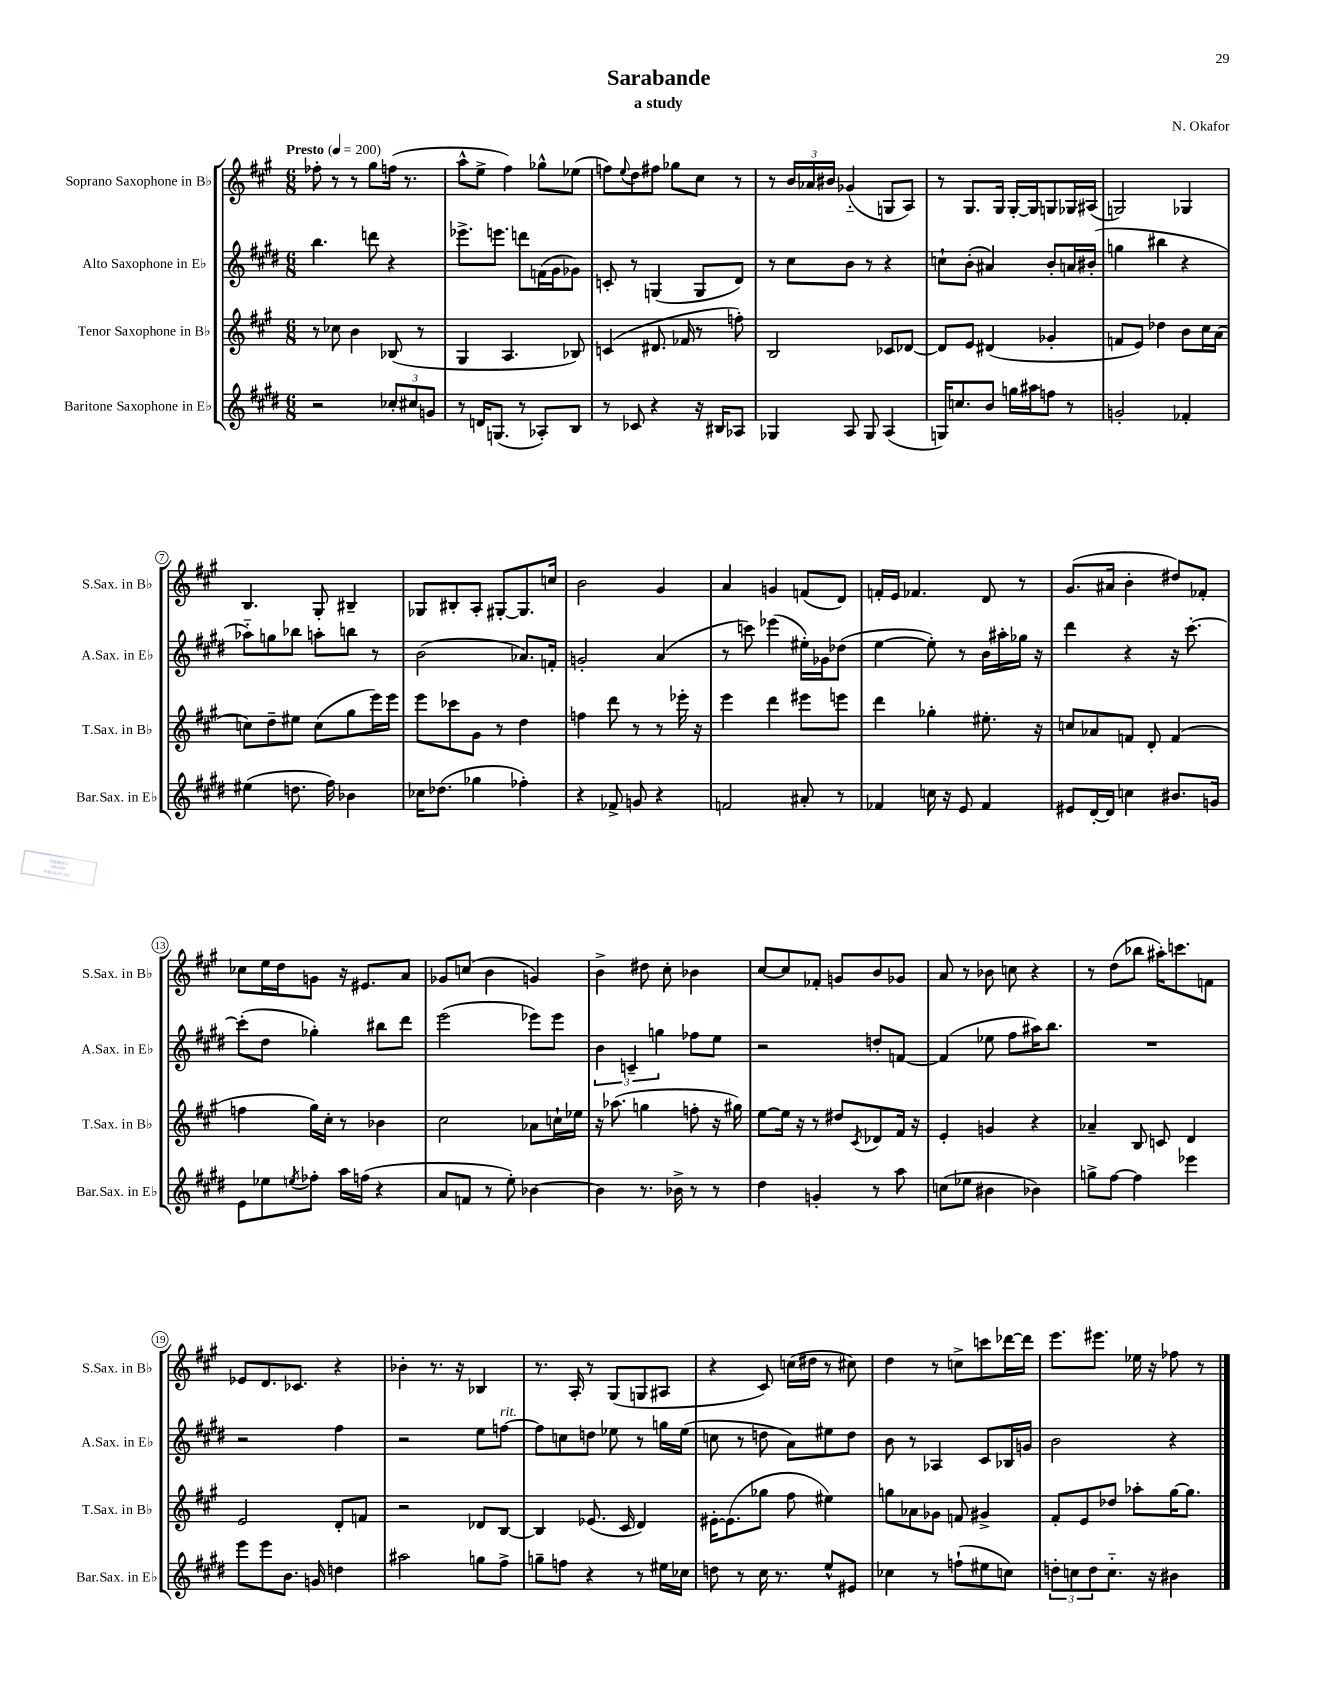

**kern	**kern	**kern	**kern
*part4	*part3	*part2	*part1
*staff4	*staff3	*staff2	*staff1
*I"Baritone Saxophone in E♭	*I"Tenor Saxophone in B♭	*I"Alto Saxophone in E♭	*I"Soprano Saxophone in B♭
*I'Bar.Sax. in E♭	*I'T.Sax. in B♭	*I'A.Sax. in E♭	*I'S.Sax. in B♭
*clefG2	*clefG2	*clefG2	*clefG2
*k[f#c#g#d#]	*k[f#c#g#]	*k[f#c#g#d#]	*k[f#c#g#]
*M6/8	*M6/8	*M6/8	*M6/8
*MM200	*MM200	*MM200	*MM200
=1	=1	=1	=1
!	!	!	!LO:TX:a:B:t=Presto
2r	8r	4.bb\	8ff-X'\
.	8cc-X\	.	8r
.	4b\	.	8r
.	.	8dddn\	8gg#\L
12cc-X'/L	(8B-X/	4r	(16ffn\Jk
.	.	.	8.r
12cc#X/	.	.	.
.	8r	.	.
12gn/J	.	.	.
=2	=2	=2	=2
8r	4G#/	8.eee-X^\L	8aa^^\L
16dn/KL	.	.	8ee^\J
(8.Gn/J	.	8.eeen\J	.
.	4.A/	.	4ff#\)
8r	.	8dddn\L	.
8A-X'/L)	.	(16fn\L	8gg-X^^\L
.	.	16g#\J	.
8B/J	8B-X/)	8g-X\J)	(8ee-X\J
=3	=3	=3	=3
8r	(4cn/	8cn'/	8ffn\L)
.	.	.	8qqee/
8c-X/	.	8r	8dd\
4r	8.d#X/	(4Gn/	8ff#X\J
.	.	.	8gg-X\L
.	16f-X/	.	.
16r	8r	8G/L	8cc#\J
16B#X/KL	.	.	.
8A-X/J	8ffn'\)	8d#/J)	8r
=4	=4	=4	=4
4G-X/	2B/	8r	8r
.	.	8cc#\L	24b/LL
.	.	.	24a-X/
.	.	.	24b#X/JJ
8A/	.	8b\J	(4g-X/
8G-/	.	8r	.
(4A/	8c-X/L	4r	8Gn/L
.	[8d-X/J	.	8A/J)
=5	=5	=5	=5
16Gn/KL)	8d-/L]	8ccn`\L	8r
8.ccn/	.	.	.
.	8e/J	(8b'\J	8.G#/L
8b/J	(4d#X/	4a#X/)	.
.	.	.	16G#/Jk
16ggn\LL	.	.	[16G#'/LL
16aa#X\J	.	.	16G#/J]
8ffn\J	4g-X'/	8b'/L	8Gn/
8r	.	16an/L	16G-X/L
.	.	(16b#X'/JJ	(16A#X/JJ
=6	=6	=6	=6
2gn'/	8fn/L	4ggn\	2Gn/)
.	8e/J)	.	.
.	4dd-X\	4bb#X\	.
4f-X'/	8b\L	4r	4G-X/
.	16cc#\L	.	.
.	(16a\JJ	.	.
!!LO:LB:g=z
=7	=7	=7	=7
(4ee#X\	8ccn\L)	8aa-X\L)	4.B/
.	8dd~\	8ggn\	.
8.ddn\	8ee#X\J	8bb-X\J	.
.	(8cc\L	8aan'\L	8G#'/
16ff#\)	.	.	.
4b-X\	8gg#\	8bbn\J	4B#X~/
.	16eee\L)	8r	.
.	16eee\JJ	.	.
=8	=8	=8	=8
16cc-X\KL	8eee\L	(2b\	8G-X/L
(8.dd-X\J	.	.	.
.	8ccc-X\	.	8B#X'/
4gg-X\	8g#\J	.	8A'/J
.	8r	.	[8G#X'/L
4ff-X'\)	4dd\	8.a-X/L)	8.G#/]
.	.	16fn'/Jk	16ccn/Jk
=9	=9	=9	=9
4r	4ffn\	2gn'/	2b\
8f-X^/	8ddd\	.	.
8gn/	8r	.	.
4r	8r	(4a/	4g#/
.	16eee-X'\	.	.
.	16r	.	.
=10	=10	=10	=10
2fn/	4eee\	8r	4a/
.	.	8cccn\)	.
.	4ddd\	(4eee-X\	4gn/
8a#X'/	8eee#X\L	16ee#X'\LL)	(8fn/L
.	.	16g-X\J	.
8r	8eeen\J	(8dd-X\J	8d/J)
=11	=11	=11	=11
4f-X/	4ddd\	[4ee\	16fn'/LL
.	.	.	16e/JJ
.	.	.	4.f-X/
16ccn\	4gg-X'\	8ee'\])	.
16r	.	.	.
8e/	.	8r	.
4f-/	8.ee#X'\	16b\LL	8d/
.	.	16aa#X'\	.
.	.	16gg-X\JJ	8r
.	16r	16r	.
=12	=12	=12	=12
8e#X/L	8ccn/L	4ddd#\	(8.g#/L
[16d#'/L	8a-X/	.	.
16d#/JJ]	.	.	16a#X/Jk
4ccn\	8fn/J	4r	4b'\
.	8d'/	.	.
8.b#X/L	(4f/	16r	8dd#X/L)
.	.	[8.ccc#'\	.
.	.	.	8f-X'/J
16gn/Jk	.	.	.
!!LO:LB:g=z
=13	=13	=13	=13
8e\L	4ffn\	(8ccc#'\L]	8cc-X\L
8ee-X\	.	8dd#\J	16ee\L
.	.	.	16dd\J
8qeen/	.	.	.
8ff-X'\J	16gg#\LL)	4gg-X'\)	8gn\J
.	16cc#'\JJ	.	.
16aa\LL	8r	.	16r
(16ffn\JJ	.	.	8.e#X/L
4r	4b-X\	8bb#X\L	.
.	.	8ddd#\J	8a/J
=14	=14	=14	=14
8a/L	2cc#\	(2eee\	8g-X/L
8fn/J	.	.	(8ccn/J
8r	.	.	4b\
8ee'\)	.	.	.
[4b-X\	8a-X\L	8eee-X\L)	4gn/)
.	16ccn`\L	8eee-\J	.
.	16ee-X\JJ	.	.
=15	=15	=15	=15
4b-\]	16r	6b\	4b^\
.	(8.aa-X\	.	.
.	.	6cn~/	.
8.r	4ggn\	.	8dd#X\
.	.	6ggn\	.
.	.	.	8cc#'\
16b-X^\	.	.	.
8r	8ffn'\	8ff-X\L	4b-X\
8r	16r	8ee\J	.
.	16gg#X\)	.	.
=16	=16	=16	=16
4dd#\	[8ee\L	2r	[8cc#/L
.	16ee\Jk]	.	8cc#/]
.	16r	.	.
4gn'/	8r	.	8f-X'/J
.	8dd#X/L	.	8gn/L
.	8qc#/	.	.
8r	8d-X/	8ddn'/L	8b/
8aa\	16f#/Jk	[8fn/J	8g-X/J
.	16r	.	.
=17	=17	=17	=17
(8ccn\L	4e'/	(4f/]	8a/
8ee-X\J	.	.	8r
4b#X\	4gn/	8ee-X\	8b-X\
.	.	8ff#\L	8ccn\
4b-X\)	4r	16aa#X\K)	4r
.	.	8.bb\J	.
=18	=18	=18	=18
8ggn^\L	4a-X~/	2.r	8r
[8ff#\J	.	.	(8dd\L
4ff#\]	8B/	.	8bb-X\J
.	8cn/	.	16aa#X'\KL)
.	.	.	8.cccn\
4eee-X\	4d/	.	.
.	.	.	8fn\J
!!LO:LB:g=z
=19	=19	=19	=19
8eee\L	2e/	2r	8e-X/L
8eee\	.	.	8.d/
8.b\J	.	.	.
.	.	.	8.c-X/J
16gn/	.	.	.
4ddn\	8d'/L	4ff#\	4r
.	8fn/J	.	.
=20	=20	=20	=20
2aa#X\	2r	2r	4b-X'\
.	.	.	8.r
.	.	.	16r
8ggn\L	8d-X/L	8ee\L	4B-X/
!	!	!LO:TX:a:i:t=rit.	!
8ff#^\J	[8B/J	[8ffn\J	.
=21	=21	=21	=21
8ggn~\L	4B/]	8ff\L]	8.r
8ffn\J	.	8ccn\	.
.	.	.	16A'/
4r	(8.e-X/	8ddn\J	8r
.	.	8ee-X\	(8G#/L
.	16c#/	.	.
8r	4d/)	8r	8Gn/
16ee#X\LL	.	16ggn\LL	8A#X/J
16cc-X\JJ	.	(16ee-\JJ	.
=22	=22	=22	=22
8ddn\	[16e#X'\KL	8ccn\	4r
.	(8.e#\]	.	.
8r	.	8r	.
16cc#\	8gg-X\J	8ddn\	8c#/)
8.r	.	.	.
.	8ff#\	8a\L)	(16ccn\LL
.	.	.	16dd#X\JJ
8ee^^/L	4ee#X\)	8ee#X\	8r
8e#X/J	.	8dd\J	8cc#X\)
=23	=23	=23	=23
4cc-X\	8ggn\L	8b\	4dd\
.	8a-X\	8r	.
8r	8g-X\J	4A-X/	8r
(8ffn`\L	8fn/	.	8ccn^\L
8ee#X\	4g#X^/	8c#/L	8cccn\
8ccn\J)	.	16B-X/L	[16ddd-X\L
.	.	16gn/JJ	16ddd-\JJ]
=24	=24	=24	=24
12ddn'\L	8f#'/L	2b\	8.eee\L
12ccn\	.	.	.
.	8e/	.	.
12dd\	.	.	.
.	.	.	8.eee#X\J
8.cc\J	8dd-X/J	.	.
.	8aa-X'\L	.	16ee-X\
16r	.	.	16r
4b#X\	[16gg#\K	4r	8ff-X\
.	8.gg#\J]	.	.
.	.	.	8r
==	==	==	==
*-	*-	*-	*-
